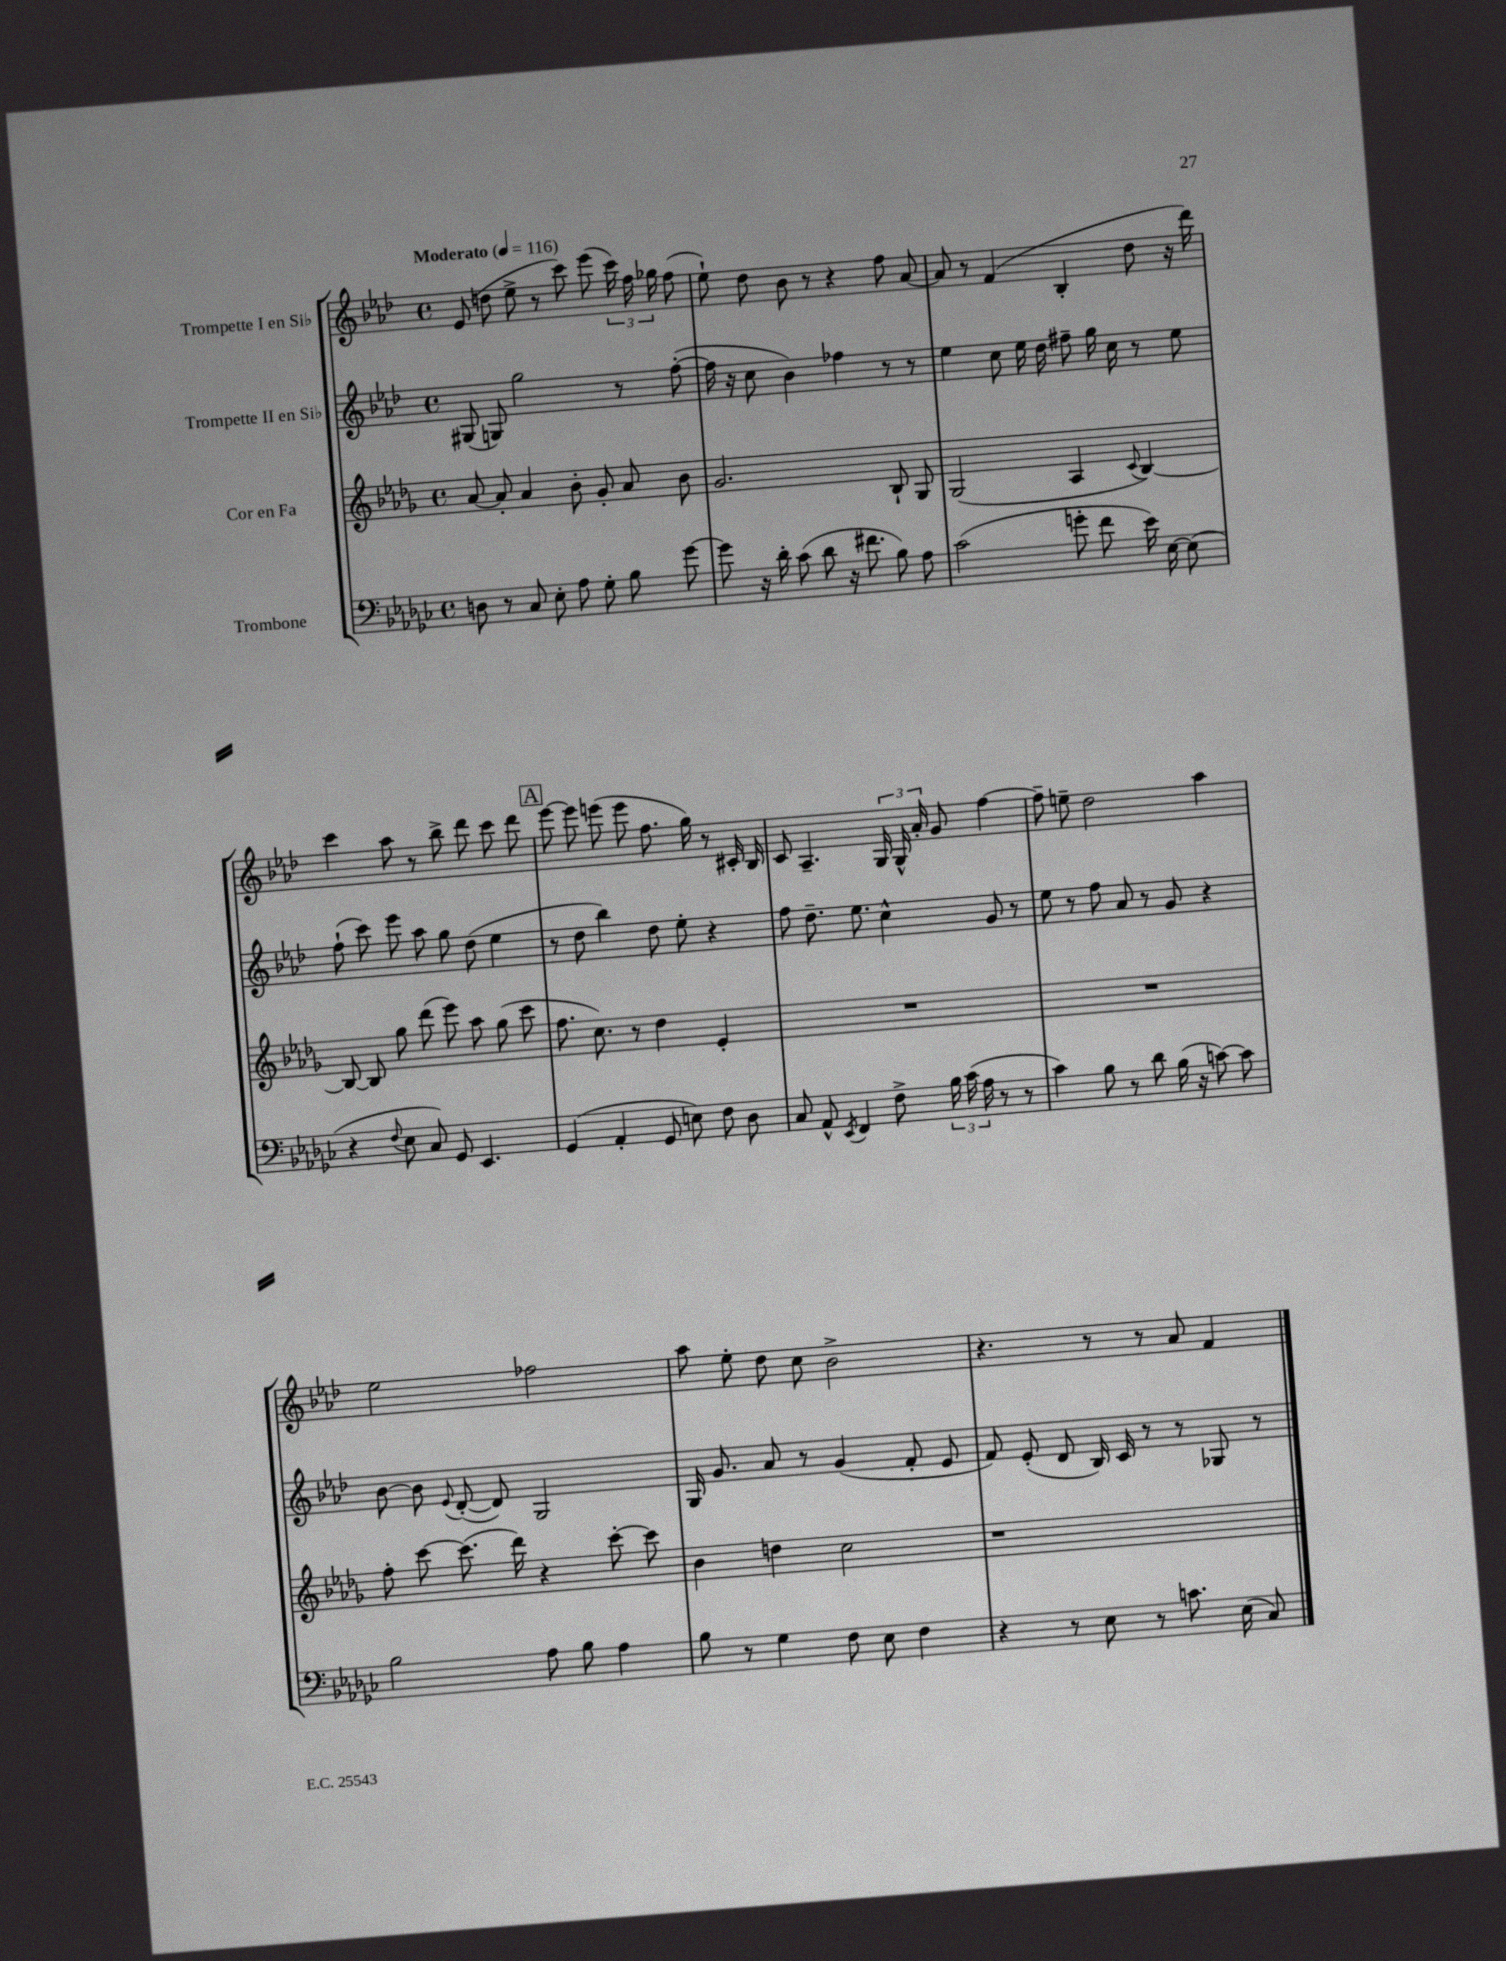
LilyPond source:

<<
\new StaffGroup <<
\new Staff = "s0" \with { instrumentName = "Trompette I en Sib" } {
    \clef treble \key aes \major \defaultTimeSignature \time 4/4 \tempo "Moderato" 4 = 116
    \autoBeamOff ees'8( d''8 ees''8-> r8 c'''8) ees'''8( \tuplet 3/2 { c'''16) f''16 ges''16 } f''8( |
    ees''8-!) des''8 bes'8 r8 r4 f''8 aes'8~ |
    aes'8 r8 f'4( bes4-. des''8 r16 des'''16) |
    c'''4 aes''8 r8 bes''8-> des'''8 c'''8 des'''8 |
    \mark \markup { \box "A" } ees'''8~ ees'''8 e'''8( e'''8 f''8. g''16) r8 cis'16-. bes16 |
    c'8 aes4.-- \tuplet 3/2 { g16 g16-^ aes'16-. } g'8 f''4~ |
    f''8-- e''8-- des''2 aes''4 |
    ees''2 fes''2 |
    aes''8 ees''8-. des''8 c''8 bes'2-> |
    r4. r8 r8 aes'8 f'4 \bar "|." |
}
\new Staff = "s1" \with { instrumentName = "Trompette II en Sib" } {
    \clef treble \key aes \major \defaultTimeSignature \time 4/4
    \autoBeamOff gis8( g8) g''2 r8 f''8~-.( |
    f''16 r16 c''8 bes'4) fes''4 r8 r8 |
    ees''4 c''8 ees''16 des''16 fis''8-- g''16 c''16 r8 ees''8 |
    f''8-!( c'''8) ees'''8 aes''8 g''8 des''8( ees''4 |
    \mark \markup { \box "A" } r8 des''8 bes''4) des''8 ees''8-. r4 |
    f''8 des''8.-- ees''8. c''4-^ g'8 r8 |
    ees''8 r8 f''8 aes'8 r8 g'8 r4 |
    bes'8~ bes'8 \appoggiatura { ees'8 } des'8~-.( des'8) g2 |
    g16 g'8. aes'8 r8 g'4( f'8-. ees'8 |
    f'8) ees'8-.( des'8 bes16) c'16 r8 r8 ges8 r8 \bar "|." |
}
\new Staff = "s2" \with { instrumentName = "Cor en Fa" } {
    \clef treble \key des \major \defaultTimeSignature \time 4/4
    \autoBeamOff aes'8~ aes'8-. aes'4 bes'8-. ges'8-. aes'8 bes'8 |
    ges'2. bes8-! ges8 |
    ges2( aes4 \appoggiatura { c'8 } bes4~) |
    bes8~ bes8 ges''8 des'''8( ees'''8) aes''8 ges''8( c'''8 |
    \mark \markup { \box "A" } f''8. c''8.) r8 des''4 ees'4-. |
    R1 |
    R1 |
    f''8-. c'''8~ c'''8.( des'''16) r4 c'''8~-. c'''8 |
    bes'4 d''4 c''2 |
    r1 \bar "|." |
}
\new Staff = "s3" \with { instrumentName = "Trombone" } {
    \clef bass \key ges \major \defaultTimeSignature \time 4/4
    \autoBeamOff d8 r8 ces8 ees8-. aes8 ges8-. bes8 ges'8~ |
    ges'8 r16 des'16-. ces'8( des'8 r16 fis'8. bes8) aes8 |
    ces'2( g'8-. f'8 ees'16) ees16~ ees8( |
    r4 \appoggiatura { f8 } ees8 ces8) ges,8 ees,4. |
    \mark \markup { \box "A" } ges,4( aes,4-. ges,8 e8) f8 des8 |
    ces8 aes,8-^ \acciaccatura { ees,8 } f,4 f8-> \tuplet 3/2 { bes16 ces'16( aes16 } r8 r8 |
    ces'4) bes8 r8 des'8 bes16( r16 c'8~) c'8 |
    bes2 aes8 bes8 aes4 |
    bes8 r8 ges4 f8 ees8 f4 |
    r4 r8 ees8 r8 c'8. ees16( ces8) \bar "|." |
}
>>
>>
\layout { \context { \Score \remove "Bar_number_engraver" } }
